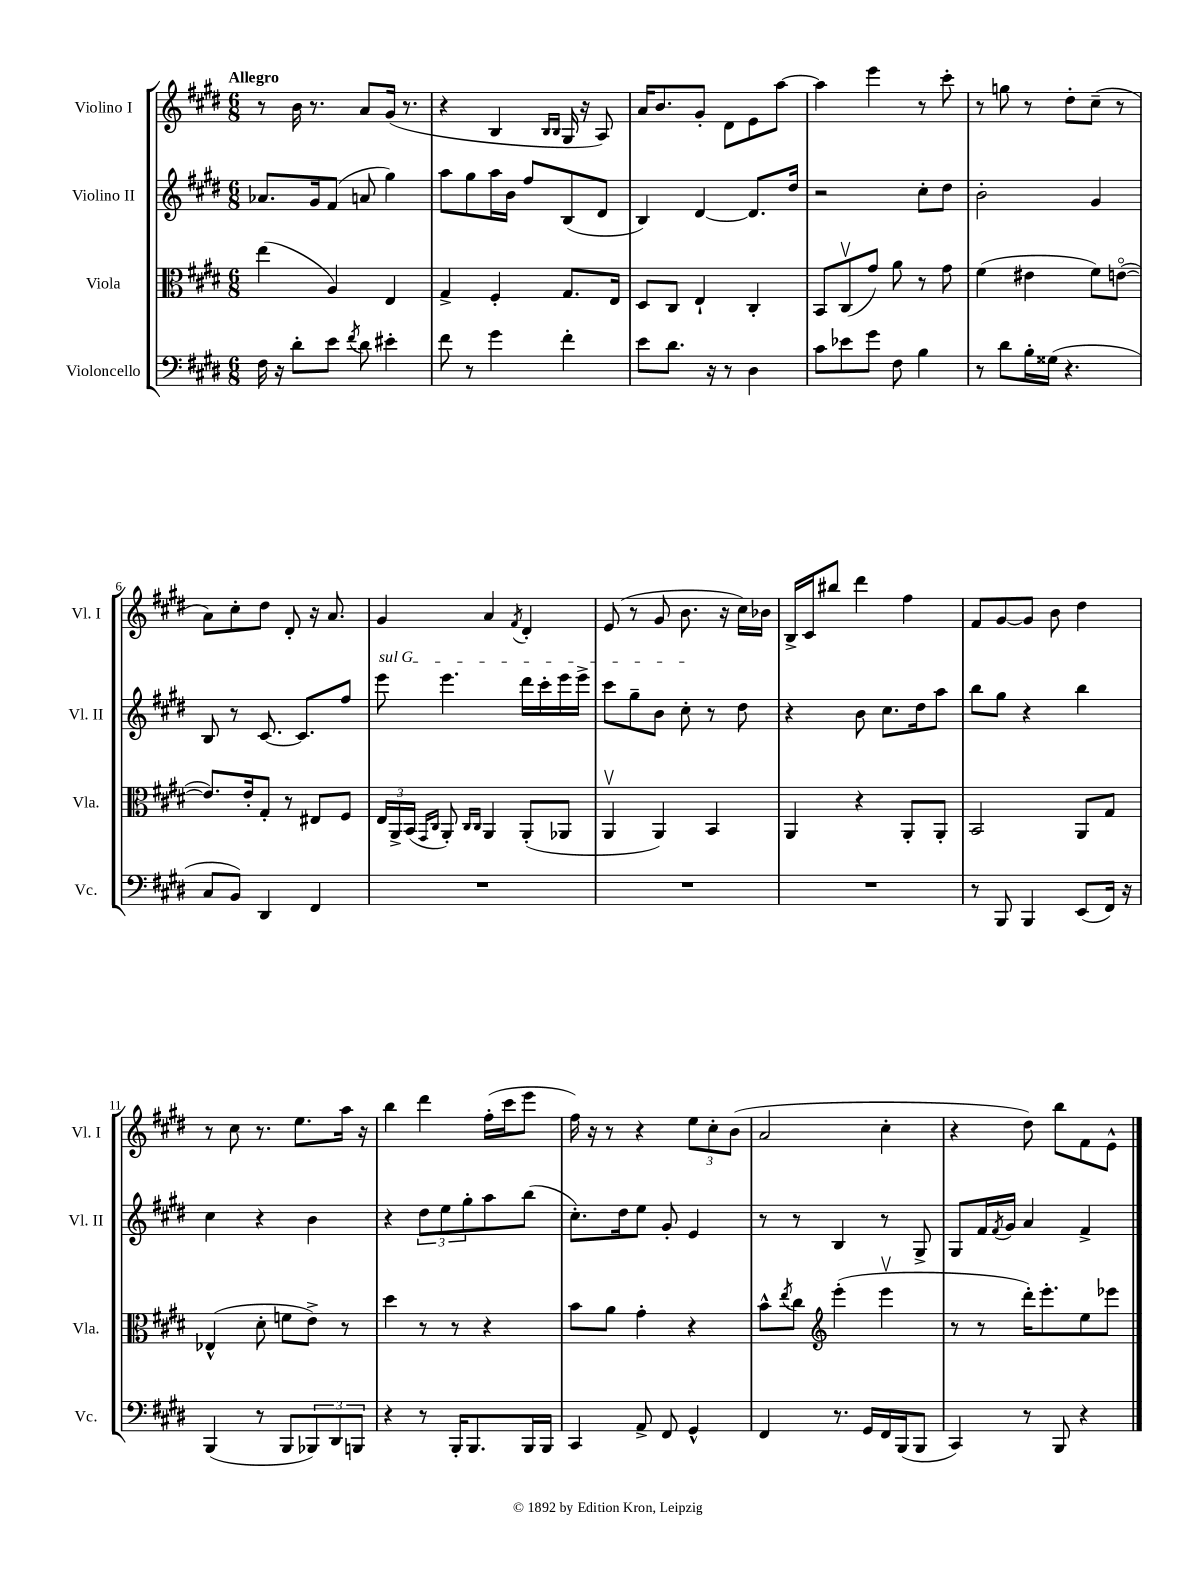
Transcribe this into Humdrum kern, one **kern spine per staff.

**kern	**kern	**kern	**kern
*staff4	*staff3	*staff2	*staff1
*clefF4	*clefC3	*clefG2	*clefG2
*k[f#c#g#d#]	*k[f#c#g#d#]	*k[f#c#g#d#]	*k[f#c#g#d#]
*M6/8	*M6/8	*M6/8	*M6/8
16F#\	(4ee\	8.a-/L	8r
16r	.	.	.
8d#'\L	.	.	16b\
.	.	16g#/k	8.r
8e\J	4A/)	(8f#/J	.
8qf#/	.	.	.
8d#\	.	8a/	8a/L
4e#'\	4E/	4gg#\)	(16g#/Jk
.	.	.	8.r
=	=	=	=
8f#\	4G#^/	8aa\L	4r
8r	.	8gg#\	.
4g#\	4F#'/	16aa\L	4B/
.	.	16b\JJ	.
.	.	8ff#/L	.
.	.	.	16qqB/LL
.	.	.	16qqB/JJ
4f#'\	8.G#/L	(8B/	16G#/
.	.	.	16r
.	.	8d#/J	8A/)
.	16E/Jk	.	.
=	=	=	=
8e\L	8D#/L	4B/)	16a/LK
.	.	.	8.b/
8.d#\J	8C#/J	.	.
.	4E`/	[4d#/	8g#'/J
16r	.	.	.
8r	.	.	8d#\L
4D#\	4C#'/	8.d#/]L	8e\
.	.	.	[8aa\J
.	.	16dd#/Jk	.
=	=	=	=
8c#\L	8BB/L	2r	4aa\]
8e-\	(8C#v/	.	.
8g#\J	8g#/J)	.	4eee\
8F#\	8a\	.	.
4B\	8r	8cc#'\L	8r
.	8g#\	8dd#\J	8ccc#'\
=	=	=	=
8r	(4f#\	2b'\	8r
8d#\L	.	.	8gg\
16B'\L	4e#\	.	8r
(16G##\JJ	.	.	.
4.r	.	.	8dd#'\L
.	8f#\L)	4g#/	(8cc#~\J
.	([8eo\J	.	8r
=	=	=	=
8C#/L	8.e/]L)	8B/	8a\L)
8BB/J)	.	8r	8cc#'\
.	16e'/k	.	.
4DD#/	8G#'/J	[8.c#/	8dd#\J
.	8r	.	8d#'/
.	.	8.c#/]L	.
4FF#/	8E#/L	.	16r
.	.	.	8.a/
.	8F#/J	8ff#/J	.
=	=	=	=
2.r	24E/LL	8eee\	4g#/
.	24AA^/	.	.
.	(24BB/JJ	.	.
.	16qqGG#/LL	.	.
.	16qqC#/JJ	.	.
.	8AA'/)	4.eee\	.
.	16qqC#/LL	.	.
.	16qqC#/JJ	.	.
.	4AA/	.	4a/
.	.	.	8qf#/
.	(8AA'/L	16ddd#\LL	4d#'/
.	.	16ccc#'\	.
.	8AA-/J	16eee\	.
.	.	16eee^\JJ	.
=	=	=	=
2.r	4AAv/	8ccc#\L	(8e/
.	.	8gg#~\	8r
.	4AA/)	8b\J	8g#/
.	.	8cc#'\	8.b\
.	4BB/	8r	.
.	.	.	16r
.	.	8dd#\	16cc#\LL)
.	.	.	16b-\JJ
=	=	=	=
2.r	4AA/	4r	16B^/LL
.	.	.	16c#/J
.	.	.	8bb#/J
.	4r	8b\	4ddd#\
.	.	8.cc#\L	.
.	8AA'/L	.	4ff#\
.	.	16dd#\k	.
.	8AA'/J	8aa\J	.
=	=	=	=
8r	2BB/	8bb\L	8f#/L
8BBB/	.	8gg#\J	[8g#/
4BBB/	.	4r	8g#/]J
.	.	.	8b\
(8EE/L	8AA/L	4bb\	4dd#\
16FF#/Jk)	8G#/J	.	.
16r	.	.	.
=	=	=	=
(4BBB/	(4E-^^/	4cc#\	8r
.	.	.	8cc#\
8r	8d#'\	4r	8.r
8BBB/L	8f\L	.	.
.	.	.	8.ee\L
12BBB-/)	8e^\J)	4b\	.
12DD#/	.	.	.
.	8r	.	16aa\Jk
12BBB/J	.	.	.
.	.	.	16r
=	=	=	=
4r	4dd#\	4r	4bb\
8r	8r	12dd#\L	4ddd#\
.	.	12ee\	.
16BBB'/LK	8r	.	.
.	.	12gg#'\	.
8.BBB/	.	.	.
.	4r	8aa\	(16ff#'\LL
.	.	.	16ccc#\J
16BBB/L	.	(8bb\J	8eee\J
16BBB/JJ	.	.	.
=	=	=	=
4CC#/	8b\L	8.cc#'\L)	16ff#\)
.	.	.	16r
.	8a\J	.	8r
.	.	16dd#\k	.
8AA^/	4g#'\	8ee\J	4r
8FF#/	.	8g#'/	.
4GG#^^/	4r	4e/	12ee\L
.	.	.	12cc#'\
.	.	.	(12b\J
=	=	=	=
4FF#/	8b^^\L	8r	2a/
.	8qee/	.	.
.	8cc#\J	8r	.
*	*clefG2	*	*
8.r	(4eee'\	4B/	.
16GG#/LL	.	.	.
16FF#/	4eeev\	8r	4cc#'\
(16BBB/J	.	.	.
8BBB/J	.	8G#^/	.
=	=	=	=
4CC#/)	8r	8G#/L	4r
.	8r	16f#/L	.
.	.	8qf#/	.
.	.	16g#/JJ	.
8r	16ddd#'\LK)	4a/	8dd#\)
.	8.eee'\	.	.
8BBB/	.	.	8bb\L
4r	8ee\	4f#^/	8f#\
.	8eee-\J	.	8e^^\J
==	==	==	==
*-	*-	*-	*-
